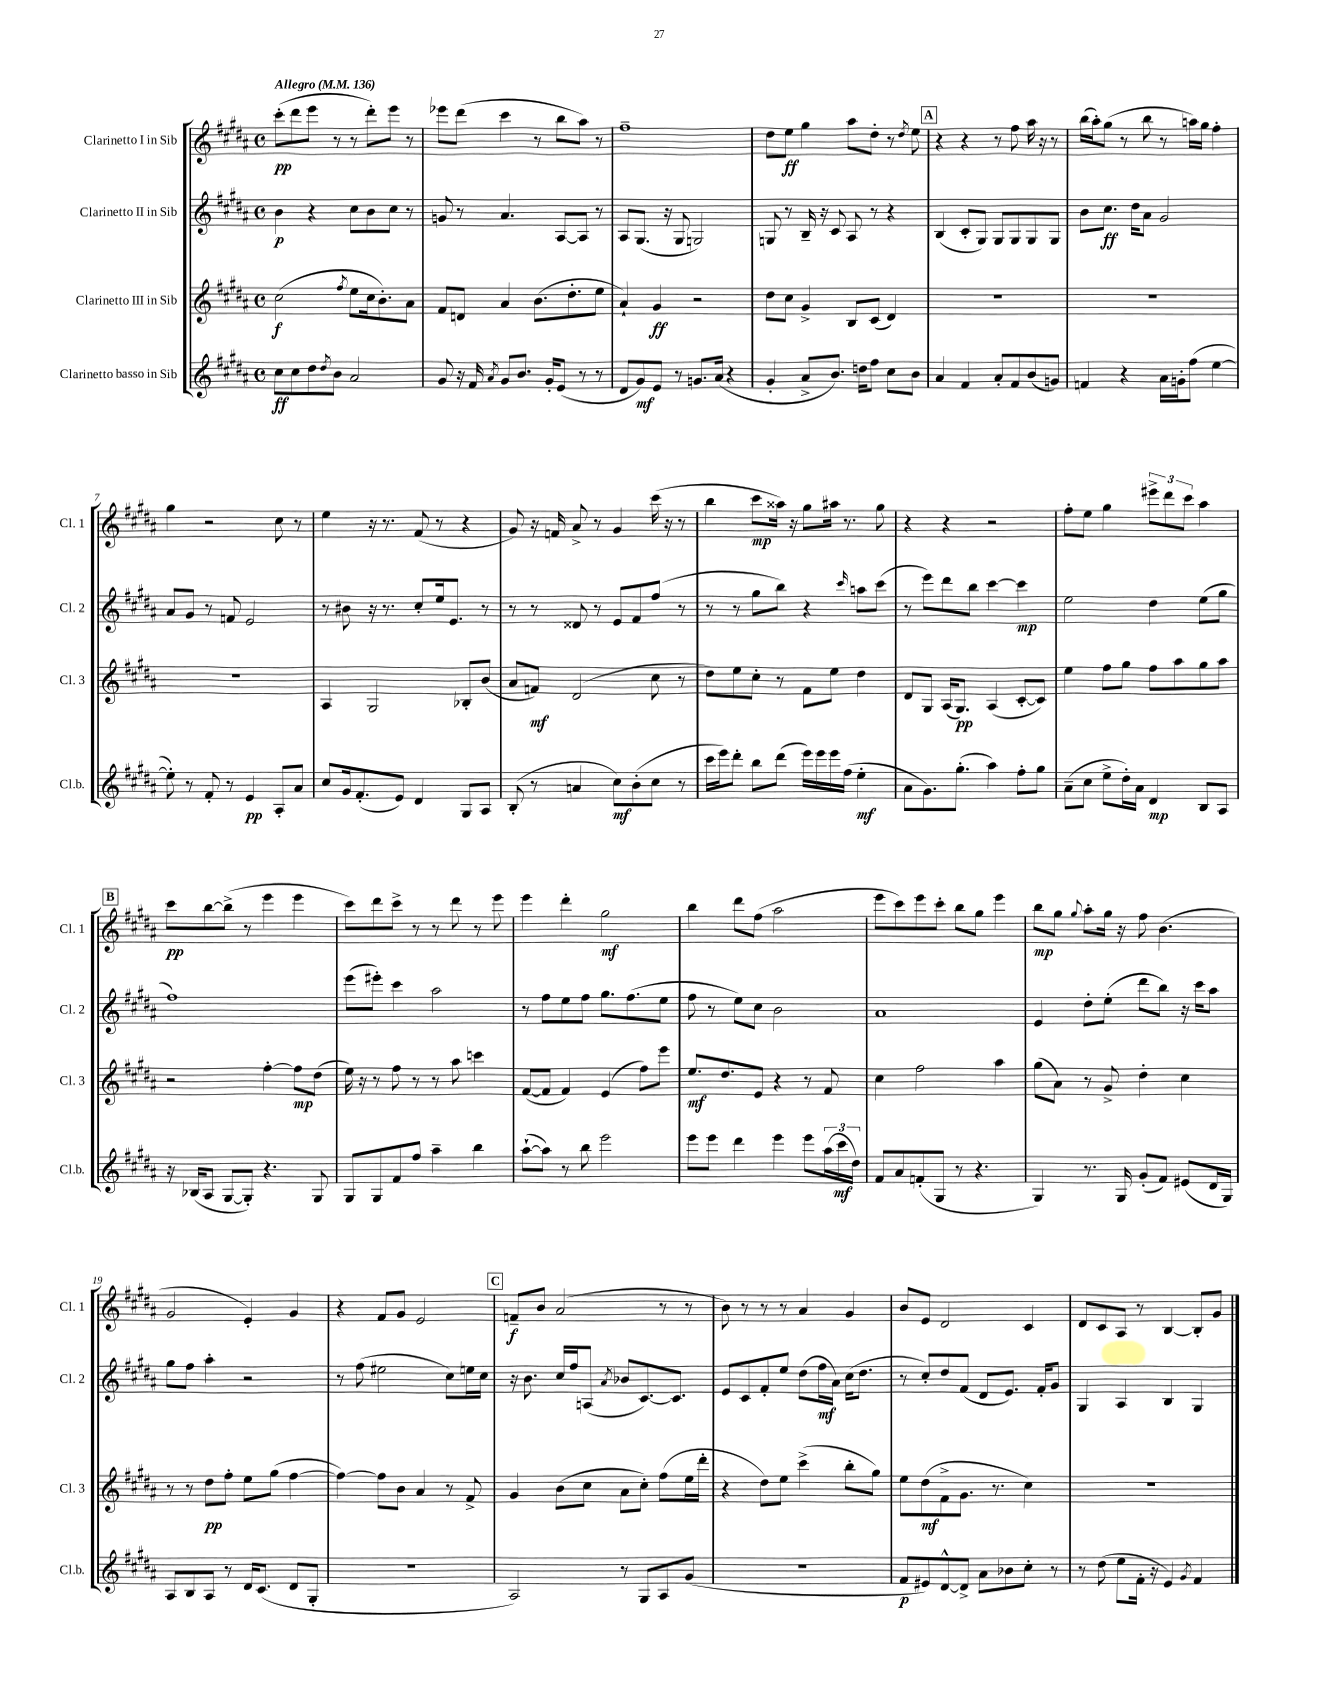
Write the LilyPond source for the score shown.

<<
\new StaffGroup <<
\new Staff = "s0" \with { instrumentName = "Clarinetto I in Sib" shortInstrumentName = "Cl. 1" } {
    \clef treble \key b \major \defaultTimeSignature \time 4/4 \tempo "Allegro" 4 = 136
    cis'''8-.\pp( dis'''8 e'''8 r8 r8 dis'''8-.) e'''8 r8 |
    ees'''8 dis'''8( cis'''4 r8 b''8 ais''8) r8 |
    fis''1-- |
    dis''8 e''8\ff gis''4 ais''8 dis''8-. r8 \acciaccatura { dis''8 } e''8 |
    \mark \markup { \box "A" } r4 r4 r8 fis''8 ais''16 r16 r8 |
    b''16( ais''16-.) gis''8( r8 b''8 r8 a''16) gis''16 fis''4-. |
    gis''4 r2 cis''8 r8 |
    e''4 r16 r8. fis'8( r8 r4 |
    gis'8) r16 f'16 ais'8-> r8 gis'4 cis'''16( r16 r8 |
    b''4 cis'''8\mp aisis''16) r16 gis''8 ais''16 r8. gis''8 |
    r4 r4 r2 |
    fis''8-. e''8 gis''4 \tuplet 3/2 { eis'''8-> dis'''8 cis'''8 } ais''4 |
    \mark \markup { \box "B" } cis'''8\pp b''8~ b''8->( r8 e'''4 e'''4 |
    cis'''8) dis'''8 cis'''8-> r8 r8 dis'''8 r8 e'''8 |
    e'''4 dis'''4-. gis''2\mf |
    b''4 dis'''8 fis''8( ais''2 |
    e'''8 cis'''8) e'''8 cis'''8-. b''8 gis''8 e'''4 |
    b''8\mp gis''8 \appoggiatura { gis''8 } ais''8-. gis''16 r16 fis''8 b'4.( |
    gis'2 e'4-.) gis'4 |
    r4 fis'8 gis'8 e'2 |
    \mark \markup { \box "C" } f'8--\f b'8 ais'2( r8 r8 |
    b'8) r8 r8 r8 ais'4 gis'4 |
    b'8 e'8 dis'2 cis'4 |
    dis'8 cis'8 ais8 r8 b4~ b8-. gis'8 \bar "|." |
}
\new Staff = "s1" \with { instrumentName = "Clarinetto II in Sib" shortInstrumentName = "Cl. 2" } {
    \clef treble \key b \major \defaultTimeSignature \time 4/4
    b'4\p r4 cis''8 b'8 cis''8 r8 |
    g'8 r8 ais'4. ais8~ ais8 r8 |
    ais8 gis8.( r16 gis8 g2) |
    g8 r8 b16-- r16 cis'8 ais8 r8 r4 |
    \mark \markup { \box "A" } b4( cis'8-. gis8) gis8 gis8 gis8 gis8 |
    b'8 cis''8.\ff dis''16 ais'8 gis'2 |
    ais'8 gis'8 r8 f'8 e'2 |
    r8 bis'8 r16 r8. cis''8-. e''16 e'8. r8 |
    r8 r8 disis'8 r8 e'8 fis'8 fis''8( r8 |
    r8 r8 gis''8 b''8) r4 \grace { cis'''16 } a''8 cis'''8( |
    r8 e'''8) dis'''8 b''8 cis'''4~ cis'''4\mp |
    e''2 dis''4 e''8( gis''8 |
    \mark \markup { \box "B" } fis''1) |
    e'''8( eis'''8-.) cis'''4 ais''2 |
    r8 fis''8 e''8 fis''8 gis''8. fis''8.( e''8 |
    fis''8 r8 e''8) cis''8 b'2 |
    ais'1 |
    e'4 dis''8-. e''8-.( dis'''8 b''8) r16 cis'''16 ais''8 |
    gis''8 fis''8 ais''4-. r2 |
    r8 fis''8( eis''2 cis''8) e''16 cis''16 |
    \mark \markup { \box "C" } r16 b'8. cis''16 fis''16 a8( \acciaccatura { ais'8 } bes'8 cis'8.~) cis'8. |
    e'8 cis'8 fis'8-. e''8 dis''8( fis''16\mf ais'16) cis''16( dis''8. |
    r8 cis''8-.) dis''8 fis'8( dis'8 e'8.) fis'16-. gis'8 |
    gis4 ais4 b4 gis4 \bar "|." |
}
\new Staff = "s2" \with { instrumentName = "Clarinetto III in Sib" shortInstrumentName = "Cl. 3" } {
    \clef treble \key b \major \defaultTimeSignature \time 4/4
    cis''2\f( \acciaccatura { fis''8 } e''8 cis''16 b'8.-.) ais'8 |
    fis'8 d'8 ais'4 b'8.( dis''8.-. e''8 |
    ais'4-!) gis'4\ff r2 |
    dis''8 cis''8 gis'4-> b8 cis'8( dis'4) |
    \mark \markup { \box "A" } R1 |
    R1 |
    R1 |
    ais4 gis2 bes8-. b'8( |
    ais'8 f'8\mf) dis'2( cis''8 r8 |
    dis''8) e''8 cis''8-. r8 fis'8 e''8 dis''4 |
    dis'8 gis8 ais16( gis8.\pp) ais4( cis'8~-. cis'8) |
    e''4 fis''8 gis''8 fis''8 ais''8 gis''8 ais''8 |
    \mark \markup { \box "B" } r2 fis''4~-. fis''8\mp dis''8( |
    e''16) r16 r8 fis''8 r8 r8 ais''8 c'''4 |
    fis'8~( fis'8 fis'4) e'4( fis''8) e'''8 |
    e''8.\mf dis''8. e'8 r4 r8 fis'8 |
    cis''4 fis''2 ais''4 |
    gis''8( ais'8) r8 gis'8-> dis''4-. cis''4 |
    r8 r8 dis''8\pp fis''8-. e''8 gis''8( fis''4~ |
    fis''4~) fis''8 b'8 ais'4 r8 fis'8-> |
    \mark \markup { \box "C" } gis'4 b'8( cis''8 ais'8 cis''8-.) fis''8( e''16 dis'''16-. |
    r4 dis''8) e''8 cis'''4->( b''8-. gis''8) |
    e''8 dis''8\mf( fis'8-> gis'8. r8. cis''4) |
    R1 \bar "|." |
}
\new Staff = "s3" \with { instrumentName = "Clarinetto basso in Sib" shortInstrumentName = "Cl.b." } {
    \clef treble \key b \major \defaultTimeSignature \time 4/4
    cis''8\ff cis''8 dis''8 \acciaccatura { dis''8 } b'8 ais'2 |
    gis'8 r16 fis'16 \acciaccatura { ais'8 } gis'8 b'8. gis'16-. e'8( r8 r8 |
    dis'8 gis'8\mf) e'8 r8 g'8. ais'16( r4 |
    gis'4-. ais'8-> b'8.) d''16 fis''8 cis''8 b'8 |
    \mark \markup { \box "A" } ais'4 fis'4 ais'8-. fis'8 b'8( g'8) |
    f'4 r4 ais'16 g'16-. fis''8( e''4~ |
    e''8-.) r8 fis'8-. r8 e'4\pp ais8-. ais'8 |
    cis''8 gis'16 fis'8.-.( e'8) dis'4 gis8 ais8 |
    b8-.( r8 a'4 cis''8\mf) b'8-.( cis''8 r8 |
    cis'''16 e'''16) dis'''8-. b''8 dis'''8( e'''16) e'''16 e'''16 fis''16( e''4-.\mf |
    ais'8 gis'8.) gis''8.-.( ais''4) fis''8-. gis''8 |
    ais'8--( cis''8 e''8-> dis''16-.) ais'16 dis'4\mp b8 ais8 |
    \mark \markup { \box "B" } r16 bes16( ais8 gis8~ gis8-.) r4. gis8 |
    gis8 gis8 fis'8 fis''8 ais''4-- b''4 |
    ais''8~-!( ais''8) r8 b''8 e'''2 |
    e'''8 e'''8 dis'''4 e'''4 e'''8 \tuplet 3/2 { ais''16( cis'''16\mf dis''16) } |
    fis'8 ais'8 f'8-.( gis8 r8 r4. |
    gis4) r8. gis16 gis'8-.( fis'8) eis'8( dis'16 gis16) |
    ais8 b8 ais8 r8 dis'16 cis'8.( dis'8 gis8-. |
    r1 |
    \mark \markup { \box "C" } ais2) r8 gis8 ais8 gis'8( |
    R1 |
    fis'8\p eis'8) dis'8~-^ dis'8-> ais'8 bes'8 cis''8-. r8 |
    r8 dis''8( e''8 fis'16-. r16 e'4) \acciaccatura { gis'8 } fis'4 \bar "|." |
}
>>
>>
